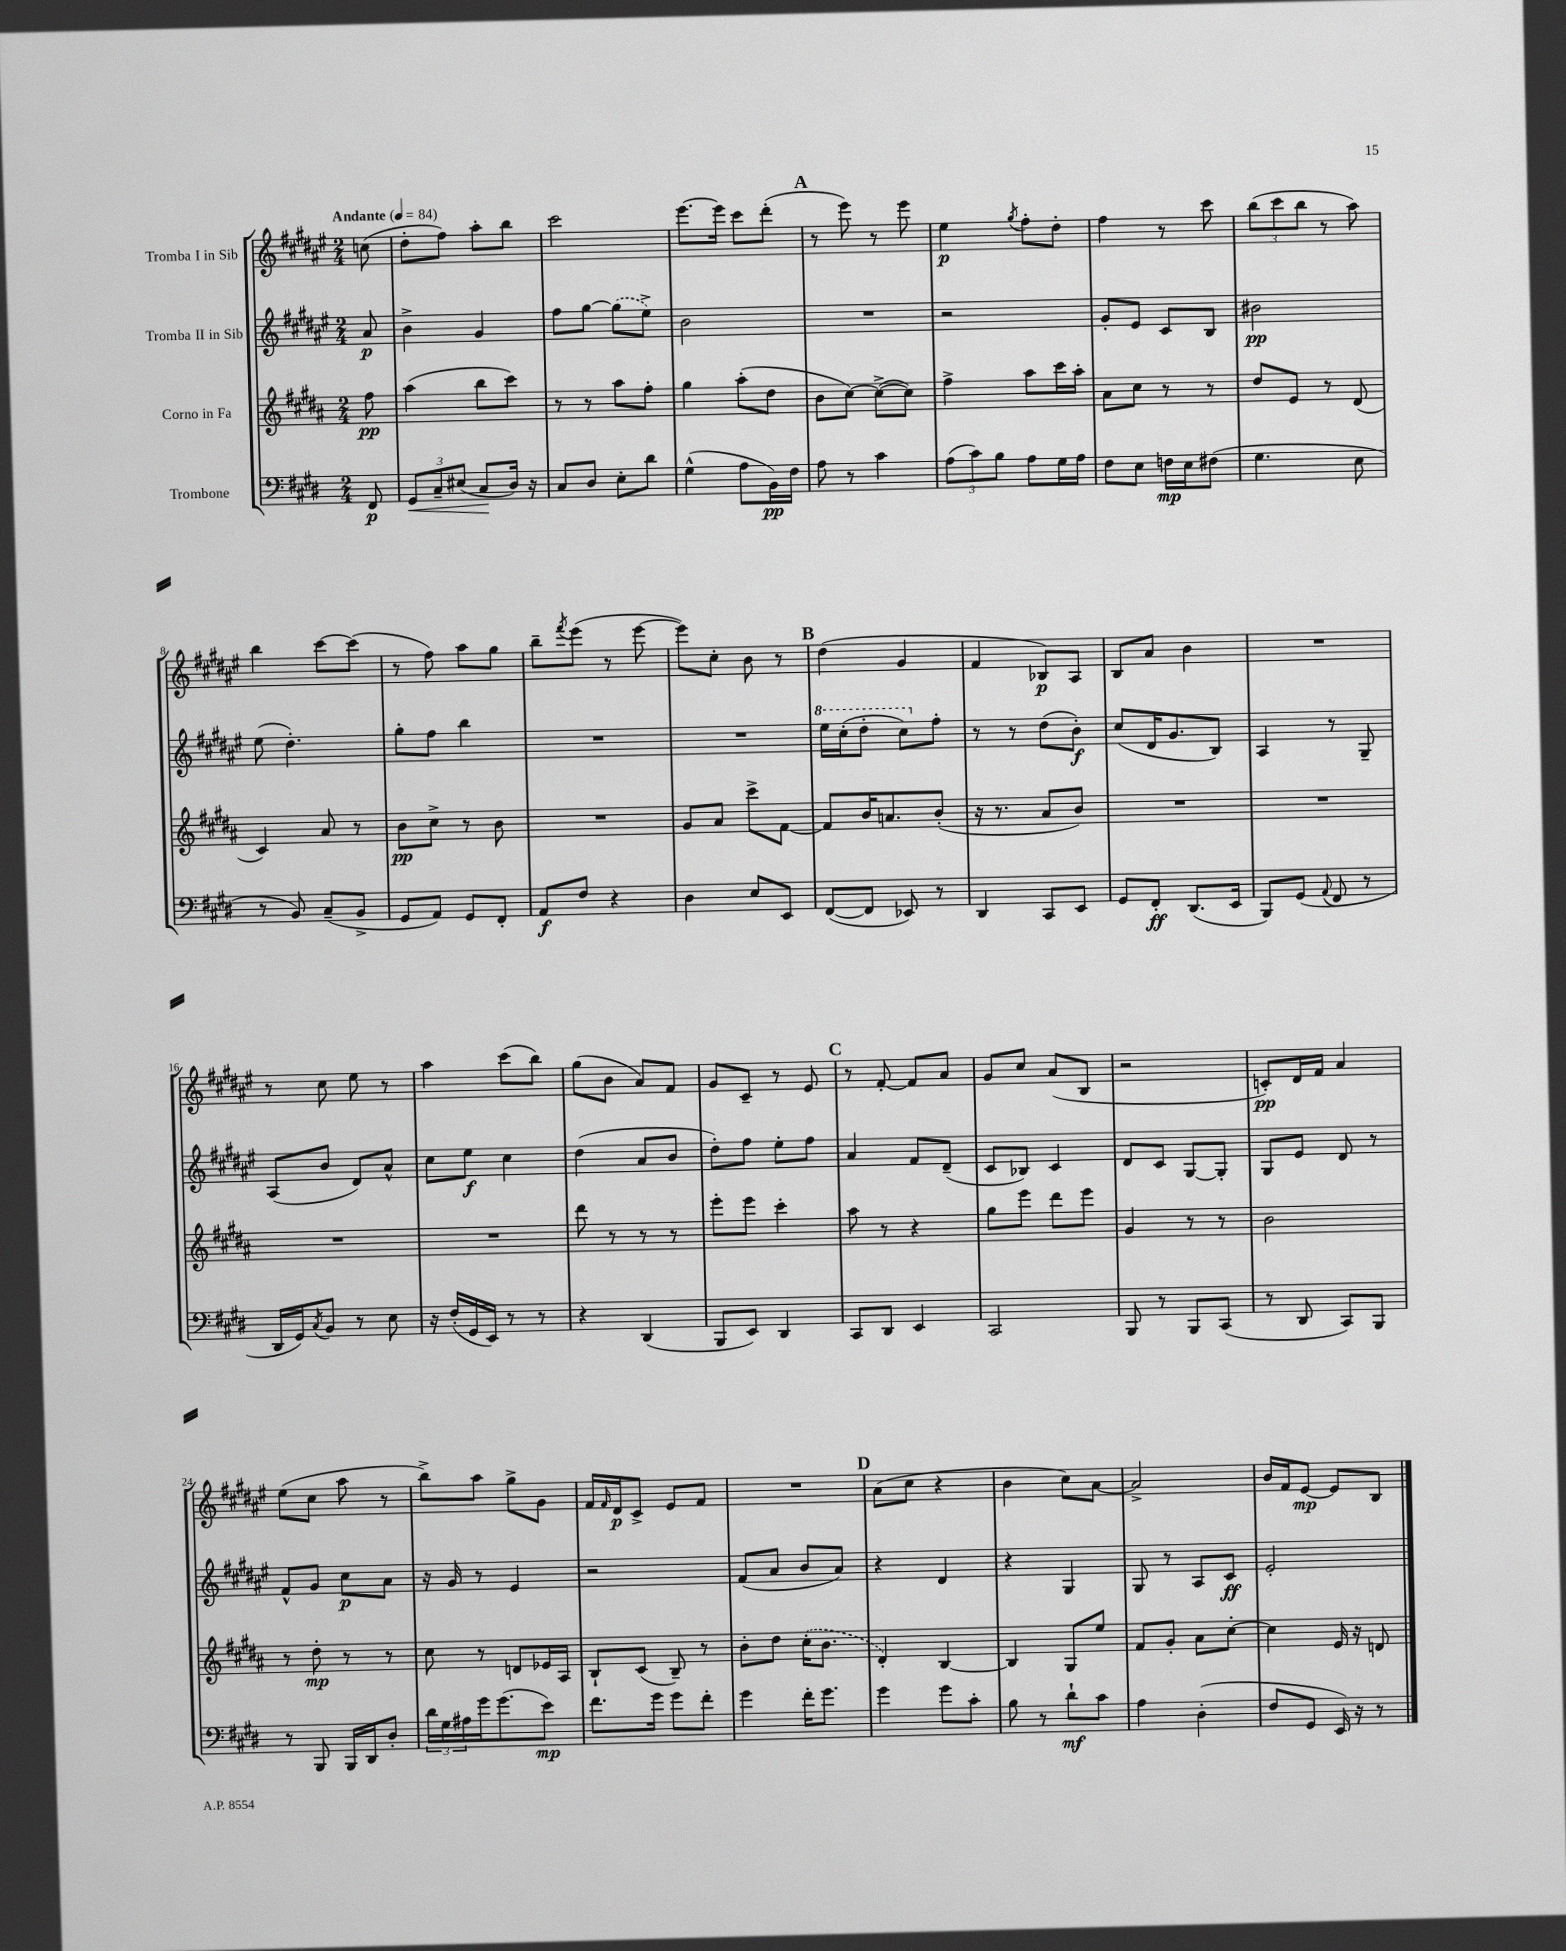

**kern	**dynam	**kern	**dynam	**kern	**dynam	**kern	**dynam
*part4	*part4	*part3	*part3	*part2	*part2	*part1	*part1
*staff4	*staff4	*staff3	*staff3	*staff2	*staff2	*staff1	*staff1
*I"Trombone	*	*I"Corno in Fa	*	*I"Tromba II in Sib	*	*I"Tromba I in Sib	*
*clefF4	*	*clefG2	*	*clefG2	*	*clefG2	*
*k[f#c#g#d#]	*	*k[f#c#g#d#a#]	*	*k[f#c#g#d#a#e#]	*	*k[f#c#g#d#a#e#]	*
*M2/4	*	*M2/4	*	*M2/4	*	*M2/4	*
*MM84	*	*MM84	*	*MM84	*	*MM84	*
=	=	=	=	=	=	=	=
!	!	!	!	!	!	!LO:TX:a:B:t=Andante	!
8FF#/	p	8ff#\	pp	8a#/	p	(8ccn\	.
=1	=1	=1	=1	=1	=1	=1	=1
!	!LO:HP:b	!	!	!	!	!	!
12GG#/L	<	(4aa#\	.	4b^\	.	8dd#'\L	.
12C#~/	.	.	.	.	.	.	.
.	.	.	.	.	.	8ff#\J)	.
(12E#X/J	.	.	.	.	.	.	.
8C#/L	.	8bb\L	.	4g#/	.	8aa#'\L	.
16D#/Jk)	[	8ccc#\J)	.	.	.	8bb\J	.
16r	.	.	.	.	.	.	.
=2	=2	=2	=2	=2	=2	=2	=2
8C#/L	.	8r	.	8ff#\L	.	2ccc#\	.
8D#/J	.	8r	.	[8gg#\J	.	.	.
8E'\L	.	8aa#\L	.	(8gg#\L]	.	.	.
8d#\J	.	8ff#'\J	.	8ee#^\J)	.	.	.
=3	=3	=3	=3	=3	=3	=3	=3
(4G#^^\	.	4gg#\	.	2b\	.	[8.eee#\L	.
.	.	.	.	.	.	16eee#\Jk]	.
8A\L	.	(8aa#'\L	.	.	.	8ccc#\L	.
16BB\L)	pp	8dd#\J	.	.	.	(8ddd#'\J	.
16F#\JJ	.	.	.	.	.	.	.
!!LO:REH:place=s1:t=A
=4	=4	=4	=4	=4	=4	=4	=4
8A\	.	8b\L	.	2r	.	8r	.
8r	.	[8cc#\J)	.	.	.	8eee#\)	.
4c#\	.	(8cc#^\L_	.	.	.	8r	.
.	.	8cc#\J])	.	.	.	8eee#\	.
=5	=5	=5	=5	=5	=5	=5	=5
(12A\L	.	4ff#^\	.	2r	.	4ee#\	p
12c#\)	.	.	.	.	.	.	.
12B\J	.	.	.	.	.	.	.
.	.	.	.	.	.	8qgg#/	.
8A\L	.	8aa#\L	.	.	.	8ff#'\L	.
16G#\L	.	16ccc#\L	.	.	.	8dd#'\J	.
16A\JJ	.	16aa#'\JJ	.	.	.	.	.
=6	=6	=6	=6	=6	=6	=6	=6
8F#\L	.	8a#\L	.	8g#'/L	.	4ff#\	.
8E\J	.	8cc#\J	.	8e#/J	.	.	.
16Fn\LL	mp	8r	.	8c#/L	.	8r	.
16E\J	.	.	.	.	.	.	.
(8F#X\J	.	8r	.	8B/J	.	8ccc#\	.
=7	=7	=7	=7	=7	=7	=7	=7
4.G#\	.	8dd#/L	.	2b#X\	pp	(12bb\L	.
.	.	.	.	.	.	12ccc#\	.
.	.	8e/J	.	.	.	.	.
.	.	.	.	.	.	12bb\J	.
.	.	8r	.	.	.	8r	.
8E\	.	(8d#/	.	.	.	8aa#\)	.
!!LO:LB:g=z
=8	=8	=8	=8	=8	=8	=8	=8
8r	.	4c#/)	.	(8ee#\	.	4bb\	.
8BB/)	.	.	.	4.dd#'\)	.	.	.
(8C#~/L	.	8a#/	.	.	.	[8ccc#\L	.
8BB^/J	.	8r	.	.	.	(8ccc#\J]	.
=9	=9	=9	=9	=9	=9	=9	=9
8GG#/L	.	8b\L	pp	8gg#'\L	.	8r	.
8AA/J)	.	8cc#^\J	.	8ff#\J	.	8ff#\)	.
8GG#/L	.	8r	.	4bb\	.	8aa#\L	.
8FF#'/J	.	8b\	.	.	.	8gg#\J	.
=10	=10	=10	=10	=10	=10	=10	=10
8AA/L	f	2r	.	2r	.	8bb~\L	.
.	.	.	.	.	.	8qfff#/	.
8F#/J	.	.	.	.	.	(8eee#\J	.
4r	.	.	.	.	.	8r	.
.	.	.	.	.	.	[8eee#\	.
=11	=11	=11	=11	=11	=11	=11	=11
4D#\	.	8g#/L	.	2r	.	8eee#\L])	.
.	.	8a#/J	.	.	.	8cc#'\J	.
8E/L	.	8ccc#^\L	.	.	.	8b\	.
8EE/J	.	[8f#\J	.	.	.	8r	.
!!LO:REH:place=s1:t=B
=12	=12	=12	=12	=12	=12	=12	=12
*	*	*	*	*8va	*	*	*
([8FF#/L	.	8f#/L]	.	16eee#\LL	.	(4dd#\	.
.	.	.	.	(16ccc#'\J	.	.	.
8FF#/J]	.	16b/K	.	8ddd#'\J	.	.	.
.	.	8.an/	.	.	.	.	.
8EE-X/)	.	.	.	8ccc#\L)	.	4g#/	.
*	*	*	*	*X8va	*	*	*
8r	.	(8b'/J	.	8ff#'\J	.	.	.
=13	=13	=13	=13	=13	=13	=13	=13
4DD#/	.	16r	.	8r	.	4f#/	.
.	.	8.r	.	.	.	.	.
.	.	.	.	8r	.	.	.
8CC#/L	.	8a#/L	.	(8dd#\L	.	8B-X/L)	p
8EE/J	.	8b/J)	.	8b'\J)	f	8A#/J	.
=14	=14	=14	=14	=14	=14	=14	=14
8GG#/L	.	2r	.	(8cc#/L	.	8B/L	.
8FF#'/J	ff	.	.	16d#/K	.	8a#/J	.
.	.	.	.	8.g#/	.	.	.
(8.DD#/L	.	.	.	.	.	4b\	.
.	.	.	.	8B/J)	.	.	.
16EE/Jk	.	.	.	.	.	.	.
=15	=15	=15	=15	=15	=15	=15	=15
8BBB/L)	.	2r	.	4A#/	.	2r	.
(8GG#/J	.	.	.	.	.	.	.
8qqAA/	.	.	.	.	.	.	.
8FF#/	.	.	.	8r	.	.	.
8r	.	.	.	8G#~/	.	.	.
!!LO:LB:g=z
=16	=16	=16	=16	=16	=16	=16	=16
16DD#/LL	.	2r	.	(8A#/L	.	8r	.
16GG#/J)	.	.	.	.	.	.	.
8qC#/	.	.	.	.	.	.	.
8BB/J	.	.	.	8b/J	.	8cc#\	.
8r	.	.	.	8d#/L)	.	8ee#\	.
8E\	.	.	.	8a#^^/J	.	8r	.
=17	=17	=17	=17	=17	=17	=17	=17
16r	.	2r	.	8cc#\L	.	4aa#\	.
(16F#'/LL	.	.	.	.	.	.	.
16GG#/	.	.	.	8ee#\J	f	.	.
16EE/JJ)	.	.	.	.	.	.	.
8r	.	.	.	4cc#\	.	(8ccc#\L	.
8r	.	.	.	.	.	8bb\J)	.
=18	=18	=18	=18	=18	=18	=18	=18
4r	.	8ddd#\	.	(4dd#\	.	(8gg#\L	.
.	.	8r	.	.	.	8b\J	.
(4DD#/	.	8r	.	8a#/L	.	8a#/L)	.
.	.	8r	.	8b/J	.	8f#/J	.
=19	=19	=19	=19	=19	=19	=19	=19
8BBB/L	.	8eee'\L	.	8dd#'\L)	.	8g#/L	.
8EE/J)	.	8eee\J	.	8ff#\J	.	8c#~/J	.
4DD#/	.	4ccc#'\	.	8ee#'\L	.	8r	.
.	.	.	.	8ff#\J	.	8e#/	.
!!LO:REH:place=s1:t=C
=20	=20	=20	=20	=20	=20	=20	=20
8CC#/L	.	8aa#\	.	4a#/	.	8r	.
8DD#/J	.	8r	.	.	.	[8f#'/	.
4EE/	.	4r	.	8f#/L	.	8f#/L]	.
.	.	.	.	(8d#~/J	.	8a#/J	.
=21	=21	=21	=21	=21	=21	=21	=21
2CC#/	.	8gg#\L	.	8c#/L	.	8g#/L	.
.	.	8eee\J	.	8B-X/J)	.	8cc#/J	.
.	.	8ddd#\L	.	4c#/	.	(8a#/L	.
.	.	8eee\J	.	.	.	8B/J	.
=22	=22	=22	=22	=22	=22	=22	=22
8BBB/	.	4g#/	.	8d#/L	.	2r	.
8r	.	.	.	8c#/J	.	.	.
8BBB/L	.	8r	.	[8G#/L	.	.	.
(8CC#/J	.	8r	.	8G#'/J]	.	.	.
=23	=23	=23	=23	=23	=23	=23	=23
8r	.	2b\	.	8G#/L	.	8cn'/L)	pp
8DD#/	.	.	.	8e#/J	.	16d#/L	.
.	.	.	.	.	.	16f#/JJ	.
8CC#/L)	.	.	.	8d#/	.	4a#/	.
8BBB/J	.	.	.	8r	.	.	.
!!LO:LB:g=z
=24	=24	=24	=24	=24	=24	=24	=24
8r	.	8r	.	8f#^^/L	.	(8ee#\L	.
8BBB/	.	8dd#'\	mp	8g#/J	.	8cc#\J	.
16BBB/LL	.	8r	.	8cc#\L	p	8aa#\	.
16DD#/J	.	.	.	.	.	.	.
8D#'/J	.	8r	.	8a#\J	.	8r	.
=25	=25	=25	=25	=25	=25	=25	=25
24d#\LL	.	8cc#\	.	16r	.	8bb^\L)	.
24G#\	.	.	.	.	.	.	.
.	.	.	.	16g#/	.	.	.
24A#X\	.	.	.	.	.	.	.
16g#\J	.	8r	.	8r	.	8aa#\J	.
(8.g#\	.	.	.	.	.	.	.
.	.	8dn/L	.	4e#/	.	8gg#^\L	.
8e\J)	mp	16e-X/L	.	.	.	8g#\J	.
.	.	16A#/JJ	.	.	.	.	.
=26	=26	=26	=26	=26	=26	=26	=26
8.f#\L	.	8B`/L	.	2r	.	16f#/LL	.
.	.	.	.	.	.	16qqf#/	.
.	.	.	.	.	.	16d#/J	p
.	.	(8c#/J	.	.	.	8c#^/J	.
16g#\Jk	.	.	.	.	.	.	.
8g#\L	.	8B~/)	.	.	.	8e#/L	.
8f#'\J	.	8r	.	.	.	8f#/J	.
=27	=27	=27	=27	=27	=27	=27	=27
4g#\	.	8b'\L	.	(8f#/L	.	2r	.
.	.	8dd#\J	.	8a#/J	.	.	.
16f#'\KL	.	(16cc#'\KL	.	8b/L	.	.	.
8.g#\J	.	8.b\J	.	.	.	.	.
.	.	.	.	8a#/J)	.	.	.
!!LO:REH:place=s1:t=D
=28	=28	=28	=28	=28	=28	=28	=28
4g#\	.	4d#'/)	.	4r	.	(8a#\L	.
.	.	.	.	.	.	8cc#\J	.
8g#\L	.	[4B/	.	4d#/	.	4r	.
8c#'\J	.	.	.	.	.	.	.
=29	=29	=29	=29	=29	=29	=29	=29
8B\	.	4B/]	.	4r	.	4b\	.
8r	.	.	.	.	.	.	.
8d#`\L	mf	8G#/L	.	4G#/	.	8cc#\L)	.
8c#\J	.	8ee/J	.	.	.	[8a#\J	.
=30	=30	=30	=30	=30	=30	=30	=30
4A\	.	8f#/L	.	8G#/	.	2a#^/]	.
.	.	8g#'/J	.	8r	.	.	.
(4D#'\	.	8a#\L	.	8A#/L	.	.	.
.	.	[8cc#'\J	.	8c#/J	ff	.	.
=31	=31	=31	=31	=31	=31	=31	=31
8F#/L	.	4cc#\]	.	2e#'/	.	16b/LL	.
.	.	.	.	.	.	16f#/J	.
8GG#/J	.	.	.	.	.	[8e#/J	mp
16EE/)	.	16e/	.	.	.	8e#/L]	.
16r	.	16r	.	.	.	.	.
8r	.	8dn/	.	.	.	8B/J	.
==	==	==	==	==	==	==	==
*-	*-	*-	*-	*-	*-	*-	*-
